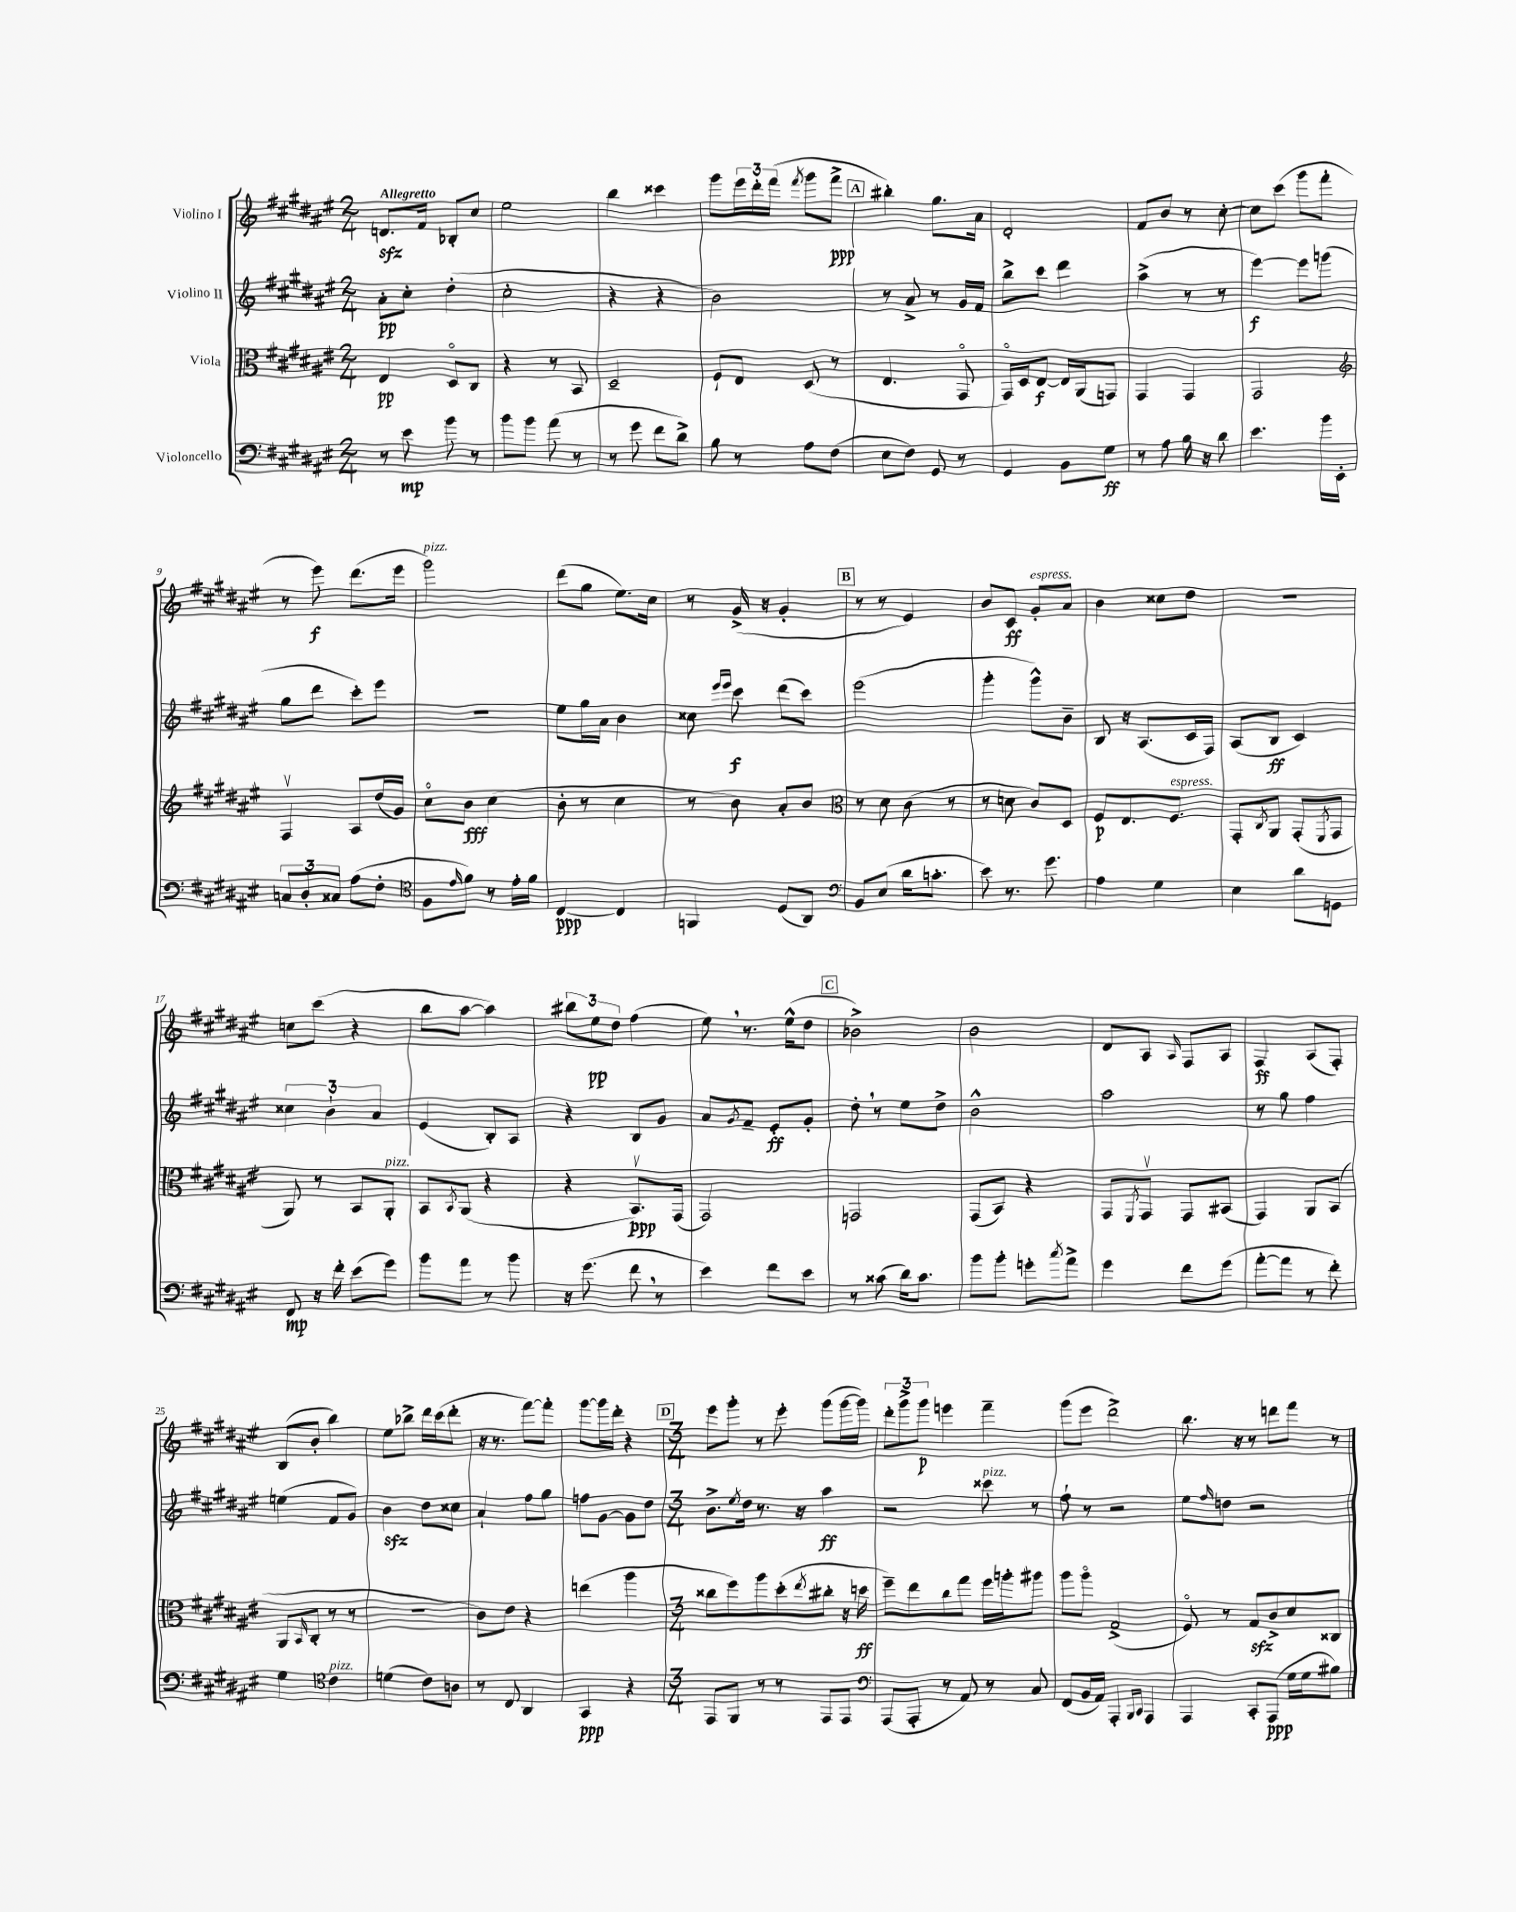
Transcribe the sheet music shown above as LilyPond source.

<<
\new StaffGroup <<
\new Staff = "s0" \with { instrumentName = "Violino I" } {
    \clef treble \key fis \major \numericTimeSignature \time 2/4 \tempo "Allegretto"
    d'8.\sfz fis'16 bes8-. cis''8 |
    eis''2 |
    b''4 cisis'''4 |
    gis'''8 \tuplet 3/2 { eis'''16 dis'''16-. fis'''16( } \acciaccatura { fis'''8 } gis'''8 fis'''8->\ppp |
    \mark \markup { \box "A" } bis''4-.) gis''8. ais'16 |
    dis'2-. |
    fis'8 b'8 r8 cis''8~-. |
    cis''8 cis'''8( gis'''8 fis'''8-. |
    r8 eis'''8\f) dis'''8.( eis'''16 |
    gis'''2^\markup { \italic "pizz." }) |
    dis'''8( gis''8 eis''8.) cis''16 |
    r8 gis'16->( r16 gis'4-. |
    \mark \markup { \box "B" } r8 r8 eis'4) |
    b'8 cis'8\ff gis'8-.^\markup { \italic "espress." } ais'8 |
    b'4 cisis''8 dis''8 |
    r2 |
    c''8 cis'''8( r4 |
    b''8 ais''8~ ais''4) |
    \tuplet 3/2 { bis''8 eis''8\pp dis''8 } fis''4( |
    eis''8) \breathe r8. eis''16-^( dis''8 |
    \mark \markup { \box "C" } bes'2->) |
    b'2 |
    dis'8 ais8 \grace { ais16 } fis8 ais8 |
    fis4\ff ais8( fis8-.) |
    b8( b'8-. b''4) |
    eis''8 bes''8-> dis'''16 cis'''16( dis'''8-. |
    r16 r8. fis'''8~) fis'''8-. |
    gis'''8~ gis'''16 dis'''16-. r4 |
    \mark \markup { \box "D" } \numericTimeSignature \time 3/4 eis'''8 gis'''8-. r8 eis'''8-. gis'''8( gis'''16~ gis'''16) |
    \tuplet 3/2 { dis'''8-. gis'''8-> gis'''8\p } e'''4 fis'''4-- |
    gis'''8( eis'''8 dis'''2->) |
    b''8. r16 r8 d'''8 fis'''8 r8 \bar "|." |
}
\new Staff = "s1" \with { instrumentName = "Violino II" } {
    \clef treble \key fis \major \numericTimeSignature \time 2/4
    ais'8-.\pp cis''8-. dis''4-.( |
    cis''2-. |
    r4 r4 |
    b'2) |
    \mark \markup { \box "A" } r8 ais'8-> r8 gis'16 fis'16 |
    b''8-> cis'''8 dis'''4 |
    ais''4->( r8 r8 |
    eis'''4~\f) eis'''8 g'''8( |
    gis''8 dis'''8 cis'''8-.) eis'''8 |
    R2 |
    eis''8 gis''16 ais'16 b'4 |
    cisis''8 \grace { eis'''16 eis'''16 } cis'''8\f dis'''8( cis'''8) |
    \mark \markup { \box "B" } eis'''2( |
    gis'''4-. gis'''8-^) b'8-- |
    b8 r16 ais8.( cis'16 fis16) |
    ais8( b8\ff cis'4) |
    \tuplet 3/2 { cisis''4 b'4-! ais'4 } |
    eis'4( b8-.) ais8 |
    r4 b8 gis'8 |
    ais'8 \acciaccatura { gis'8 } fis'8-- eis'8-.\ff gis'8-. |
    \mark \markup { \box "C" } dis''8-. \breathe r8 eis''8 dis''8-> |
    b'2-^ |
    ais''2 |
    r8 gis''8 fis''4 |
    e''4( fis'8 gis'8) |
    b'4\sfz dis''8 cisis''8 |
    ais'4-! fis''8 gis''8 |
    f''8 gis'8~ gis'8 dis''8 |
    \mark \markup { \box "D" } \numericTimeSignature \time 3/4 b'8.-> \acciaccatura { eis''8 } dis''16 r8. r16 ais''4\ff |
    r2 cisis'''8^\markup { \italic "pizz." } r8 |
    fis''8-! r8 r2 |
    eis''8 \grace { fis''16 } d''8 r2 \bar "|." |
}
\new Staff = "s2" \with { instrumentName = "Viola" } {
    \clef alto \key fis \major \numericTimeSignature \time 2/4
    eis4\pp dis8\flageolet cis8 |
    r4 r8 b,8 |
    dis2-- |
    fis8-! eis8 dis8( r8 |
    \mark \markup { \box "A" } eis4. gis,8\flageolet |
    gis,16\flageolet) dis16 eis8~\f eis16 ais,16( g,8) |
    gis,4 gis,4 |
    gis,2 |
    \clef treble fis4\upbow ais8 dis''16( gis'16) |
    cis''8\flageolet b'8\fff cis''4( |
    b'8-. r8 cis''4 |
    r8 b'8) ais'8-. b'8 |
    \mark \markup { \box "B" } \clef alto r8 dis'8 cis'8( r8 |
    r8 d'8 cis'8) dis8 |
    fis8\p eis8. fis8.^\markup { \italic "espress." } |
    gis,8-. \acciaccatura { cis8 } ais,8 gis,8-.( \acciaccatura { fis,8 } gis,8 |
    ais,8) r8 b,8 ais,8-.^\markup { \italic "pizz." } |
    b,8 \acciaccatura { b,8 } ais,8( r4 |
    r4 b,8.\upbow\ppp) gis,16( |
    gis,2) |
    \mark \markup { \box "C" } g,2 |
    gis,8( b,8) r4 |
    gis,8 \acciaccatura { fis,8 } gis,8\upbow gis,8 bis,8( |
    gis,4) ais,8 b,8( |
    ais,8 \grace { b,16 } cis8-. r8 r8 |
    r2 |
    cis'8) eis'8 r4 |
    e''4( ais''4 |
    \mark \markup { \box "D" } \numericTimeSignature \time 3/4 cisis''8 fis''8) ais''8 dis''8-.( \acciaccatura { eis''8 } cis''8-. r16 d''16\ff |
    fis''8--) eis''8 cis''8 gis''8 fis''16 a''16-. ais''8 |
    ais''8 ais''8\flageolet gis2->( |
    fis8\flageolet) r8 gis8\sfz cis'8-> dis'8 cisis8 \bar "|." |
}
\new Staff = "s3" \with { instrumentName = "Violoncello" } {
    \clef bass \key fis \major \numericTimeSignature \time 2/4
    r8 eis'8\mp b'8 r8 |
    b'8 b'8 ais'8( r8 |
    r8 gis'8 fis'8 dis'8->) |
    b8 r8 ais8 fis8( |
    \mark \markup { \box "A" } eis8 fis8) gis,8 r8 |
    gis,4 b,8 gis8\ff |
    r8 ais8 b16 r16 dis'8 |
    eis'4. b'16 eis,16-. |
    \tuplet 3/2 { c8 dis8-. cisis8 } ais8( fis8-. |
    \clef tenor fis8 \grace { eis'16 } fis'8) r8 eis'16-. fis'16 |
    cis4~\ppp cis4 |
    f,4 dis8( ais,8) |
    \mark \markup { \box "B" } \clef bass b,8 eis8( dis'16 c'8.-. |
    eis'8) r8. gis'8. |
    ais4 gis4 |
    eis4 dis'8 g,8 |
    fis,8\mp r16 fis'16-. eis'8( gis'8) |
    b'8 ais'8 r8 b'8 |
    r16 gis'8.( fis'8 \breathe r8 |
    eis'4) fis'8 eis'8 |
    \mark \markup { \box "C" } r8 cisis'8( dis'16) cisis'8. |
    b'8 b'8-. g'8-. \acciaccatura { cis''8 } ais'8-> |
    gis'4 fis'8 gis'8( |
    ais'8~-. ais'8 r8 fis'8-.) |
    gis4 \clef tenor cis'4^\markup { \italic "pizz." } |
    d'4( cis'8) a8 |
    r8 cis8 ais,4 |
    gis,4\ppp r4 |
    \mark \markup { \box "D" } \numericTimeSignature \time 3/4 eis,8 fis,8 r8 r8 eis,8 eis,8 |
    \clef bass ais,,8( ais,,8-. r8 ais,8) r8 cis8 |
    fis,8( b,16 ais,16) ais,,4-. \grace { b,,16 cis,16 } ais,,4 |
    ais,,4 cis,8-. ais,,8\ppp( gis16 gis16 bis8) \bar "|." |
}
>>
>>
